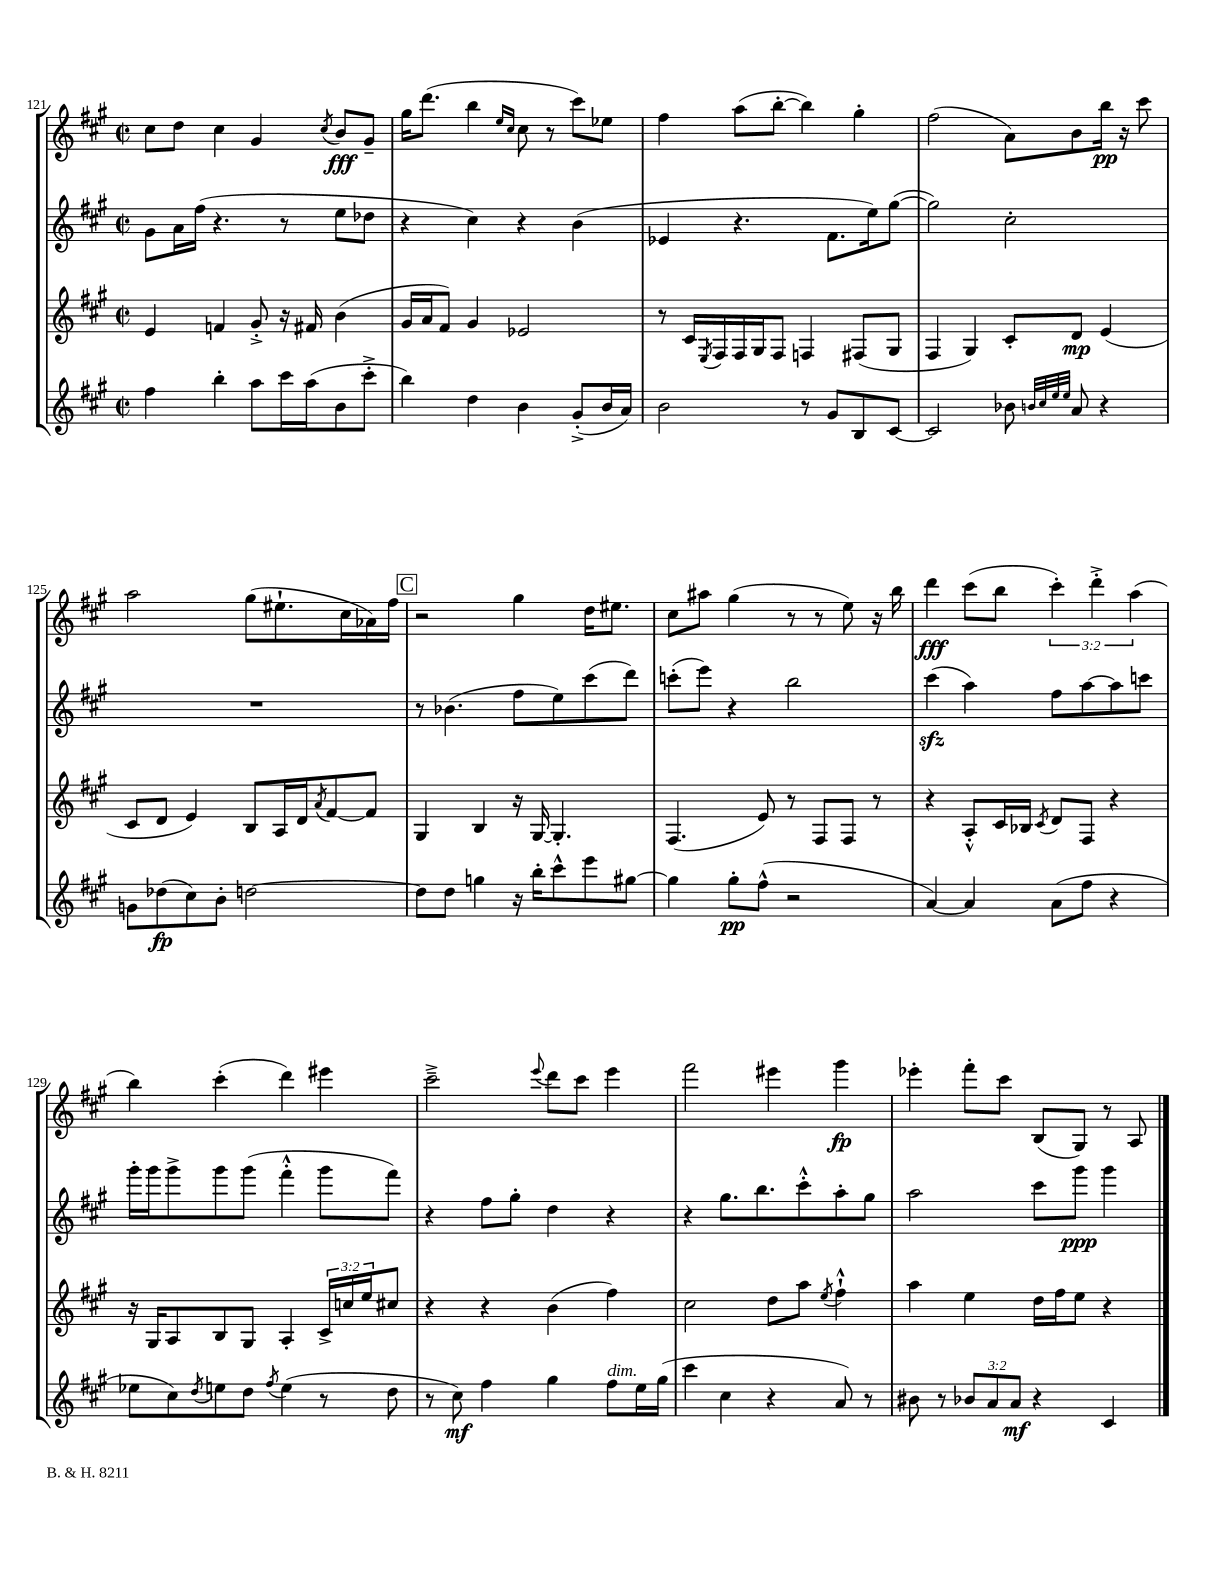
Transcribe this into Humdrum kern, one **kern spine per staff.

**kern	**dynam	**kern	**dynam	**kern	**dynam	**kern	**dynam
*part4	*part4	*part3	*part3	*part2	*part2	*part1	*part1
*staff4	*staff4	*staff3	*staff3	*staff2	*staff2	*staff1	*staff1
*clefG2	*	*clefG2	*	*clefG2	*	*clefG2	*
*k[f#c#g#]	*	*k[f#c#g#]	*	*k[f#c#g#]	*	*k[f#c#g#]	*
*M2/2	*	*M2/2	*	*M2/2	*	*M2/2	*
*met(c|)	*	*met(c|)	*	*met(c|)	*	*met(c|)	*
=121	=121	=121	=121	=121	=121	=121	=121
4ff#\	.	4e/	.	8g#\L	.	8cc#\L	.
.	.	.	.	16a\L	.	8dd\J	.
.	.	.	.	(16ff#\JJ	.	.	.
4bb'\	.	4fn/	.	4.r	.	4cc#\	.
8aa\L	.	8g#'^/	.	.	.	4g#/	.
16ccc#\L	.	16r	.	8r	.	.	.
(16aa\J	.	16f#X/	.	.	.	.	.
.	.	.	.	.	.	8qcc#/	.
8b\	.	(4b\	.	8ee\L	.	8b/L	fff
8ccc#'^\J	.	.	.	8dd-X\J	.	8g#~/J	.
=122	=122	=122	=122	=122	=122	=122	=122
4bb\)	.	16g#/LL	.	4r	.	16gg#\KL	.
.	.	16a/J	.	.	.	(8.ddd\J	.
.	.	8f#/J)	.	.	.	.	.
4dd\	.	4g#/	.	4cc#\)	.	4bb\	.
.	.	.	.	.	.	16qqee/LL	.
.	.	.	.	.	.	16qqcc#/JJ	.
4b\	.	2e-X/	.	4r	.	8cc#\	.
.	.	.	.	.	.	8r	.
(8g#'^/L	.	.	.	(4b\	.	8ccc#\L)	.
16b/L	.	.	.	.	.	8ee-X\J	.
16a/JJ)	.	.	.	.	.	.	.
=123	=123	=123	=123	=123	=123	=123	=123
2b\	.	8r	.	4e-X/	.	4ff#\	.
.	.	16c#/LL	.	.	.	.	.
.	.	8qE/	.	.	.	.	.
.	.	16F#/	.	.	.	.	.
.	.	16F#/	.	4.r	.	(8aa\L	.
.	.	16G#/J	.	.	.	.	.
.	.	8F#/J	.	.	.	[8bb'\J	.
8r	.	4Fn/	.	.	.	4bb\])	.
8g#/L	.	.	.	8.f#\L	.	.	.
8B/	.	(8F#X/L	.	.	.	4gg#'\	.
.	.	.	.	16ee\k)	.	.	.
[8c#/J	.	8G#/J	.	([8gg#\J	.	.	.
=124	=124	=124	=124	=124	=124	=124	=124
2c#/]	.	4F#/	.	2gg#\])	.	(2ff#\	.
.	.	4G#/)	.	.	.	.	.
8b-X\	.	8c#'/L	.	2cc#'\	.	8a\L)	.
32qqbn/LLL	.	.	.	.	.	.	.
32qqcc#/	.	.	.	.	.	.	.
32qqee/	.	.	.	.	.	.	.
32qqee/JJJ	.	.	.	.	.	.	.
8a/	.	8d/J	mp	.	.	8b\	.
4r	.	(4e/	.	.	.	16bb\Jk	pp
.	.	.	.	.	.	16r	.
.	.	.	.	.	.	8ccc#\	.
!!LO:LB:g=z
=125	=125	=125	=125	=125	=125	=125	=125
8gn\L	.	8c#/L	.	1r	.	2aa\	.
(8dd-X\	fp	8d/J	.	.	.	.	.
8cc#\)	.	4e/)	.	.	.	.	.
8b'\J	.	.	.	.	.	.	.
[2ddn\	.	8B/L	.	.	.	(8gg#\L	.
.	.	16A/L	.	.	.	8.ee#X`\	.
.	.	16d/J	.	.	.	.	.
.	.	8qa/	.	.	.	.	.
.	.	[8f#/	.	.	.	.	.
.	.	.	.	.	.	16cc#\L	.
.	.	8f#/J]	.	.	.	16a-X\)	.
.	.	.	.	.	.	16ff#\JJ	.
!!LO:REH:place=s1:t=C
=126	=126	=126	=126	=126	=126	=126	=126
8dd\L]	.	4G#/	.	8r	.	2r	.
8dd\J	.	.	.	(4.b-X\	.	.	.
4ggn\	.	4B/	.	.	.	.	.
16r	.	16r	.	8ff#\L	.	4gg#\	.
16bb'\KL	.	[16G#/	.	.	.	.	.
8ccc#^^\	.	4.G#'/]	.	8ee\)	.	.	.
8eee\	.	.	.	(8ccc#\	.	16dd\KL	.
.	.	.	.	.	.	8.ee#X\J	.
[8gg#X\J	.	.	.	8ddd\J)	.	.	.
=127	=127	=127	=127	=127	=127	=127	=127
4gg#\]	.	(4.F#/	.	(8cccn'\L	.	8cc#\L	.
.	.	.	.	8eee\J)	.	8aa#X\J	.
8gg#'\L	pp	.	.	4r	.	(4gg#\	.
(8ff#^^\J	.	8e/)	.	.	.	.	.
2r	.	8r	.	2bb\	.	8r	.
.	.	8F#/L	.	.	.	8r	.
.	.	8F#/J	.	.	.	8ee\)	.
.	.	8r	.	.	.	16r	.
.	.	.	.	.	.	16bb\	.
=128	=128	=128	=128	=128	=128	=128	=128
[4a/)	.	4r	.	(4ccc#zz\	.	4ddd\	fff
4a/]	.	8A'^^/L	.	4aa\)	.	(8ccc#\L	.
.	.	16c#/L	.	.	.	8bb\J	.
.	.	16B-X/JJ	.	.	.	.	.
.	.	8qc#/	.	.	.	.	.
(8a\L	.	8d/L	.	8ff#\L	.	6ccc#'\)	.
8ff#\J	.	8F#/J	.	[8aa\	.	.	.
.	.	.	.	.	.	6ddd'^\	.
4r	.	4r	.	8aa\]	.	.	.
.	.	.	.	.	.	(6aa\	.
.	.	.	.	8cccn\J	.	.	.
!!LO:LB:g=z
=129	=129	=129	=129	=129	=129	=129	=129
8ee-X\L	.	16r	.	16ggg#'\LL	.	4bb\)	.
.	.	16G#/KL	.	16ggg#\J	.	.	.
8cc#\)	.	8A/	.	8ggg#^\	.	.	.
8qdd/	.	.	.	.	.	.	.
8een\	.	8B/	.	8ggg#\	.	(4ccc#'\	.
8dd\J	.	8G#/J	.	(8ggg#\J	.	.	.
8qff#/	.	.	.	.	.	.	.
(4ee\	.	4A'/	.	4fff#'^^\	.	4ddd\)	.
8r	.	24c#^/LL	.	8ggg#\L	.	4eee#X\	.
.	.	24ccn/	.	.	.	.	.
.	.	24ee/J	.	.	.	.	.
8dd\	.	8cc#X/J	.	8fff#\J)	.	.	.
=130	=130	=130	=130	=130	=130	=130	=130
8r	.	4r	.	4r	.	2ccc#~^\	.
8cc#\)	mf	.	.	.	.	.	.
4ff#\	.	4r	.	8ff#\L	.	.	.
.	.	.	.	8gg#'\J	.	.	.
.	.	.	.	.	.	8qqeee/	.
4gg#\	.	(4b\	.	4dd\	.	8ddd\L	.
.	.	.	.	.	.	8ccc#\J	.
!LO:TX:a:i:t=dim.	!	!	!	!	!	!	!
8ff#\L	.	4ff#\)	.	4r	.	4eee\	.
16ee\L	.	.	.	.	.	.	.
(16gg#\JJ	.	.	.	.	.	.	.
=131	=131	=131	=131	=131	=131	=131	=131
4ccc#\	.	2cc#\	.	4r	.	2fff#\	.
4cc#\	.	.	.	8.gg#\L	.	.	.
.	.	.	.	8.bb\	.	.	.
4r	.	8dd\L	.	.	.	4eee#X\	.
.	.	8aa\J	.	8ccc#'^^\	.	.	.
.	.	8qee/	.	.	.	.	.
8a/)	.	4ff#`^^\	.	8aa'\	.	4ggg#\	fp
8r	.	.	.	8gg#\J	.	.	.
=132	=132	=132	=132	=132	=132	=132	=132
8b#X\	.	4aa\	.	2aa\	.	4eee-X'\	.
8r	.	.	.	.	.	.	.
12b-X/L	.	4ee\	.	.	.	8fff#'\L	.
12a/	.	.	.	.	.	.	.
.	.	.	.	.	.	8ccc#\J	.
12a/J	mf	.	.	.	.	.	.
4r	.	16dd\LL	.	8ccc#\L	.	(8B/L	.
.	.	16ff#\J	.	.	.	.	.
.	.	8ee\J	.	8ggg#\J	ppp	8G#/J)	.
4c#/	.	4r	.	4ggg#\	.	8r	.
.	.	.	.	.	.	8A/	.
==	==	==	==	==	==	==	==
*-	*-	*-	*-	*-	*-	*-	*-
